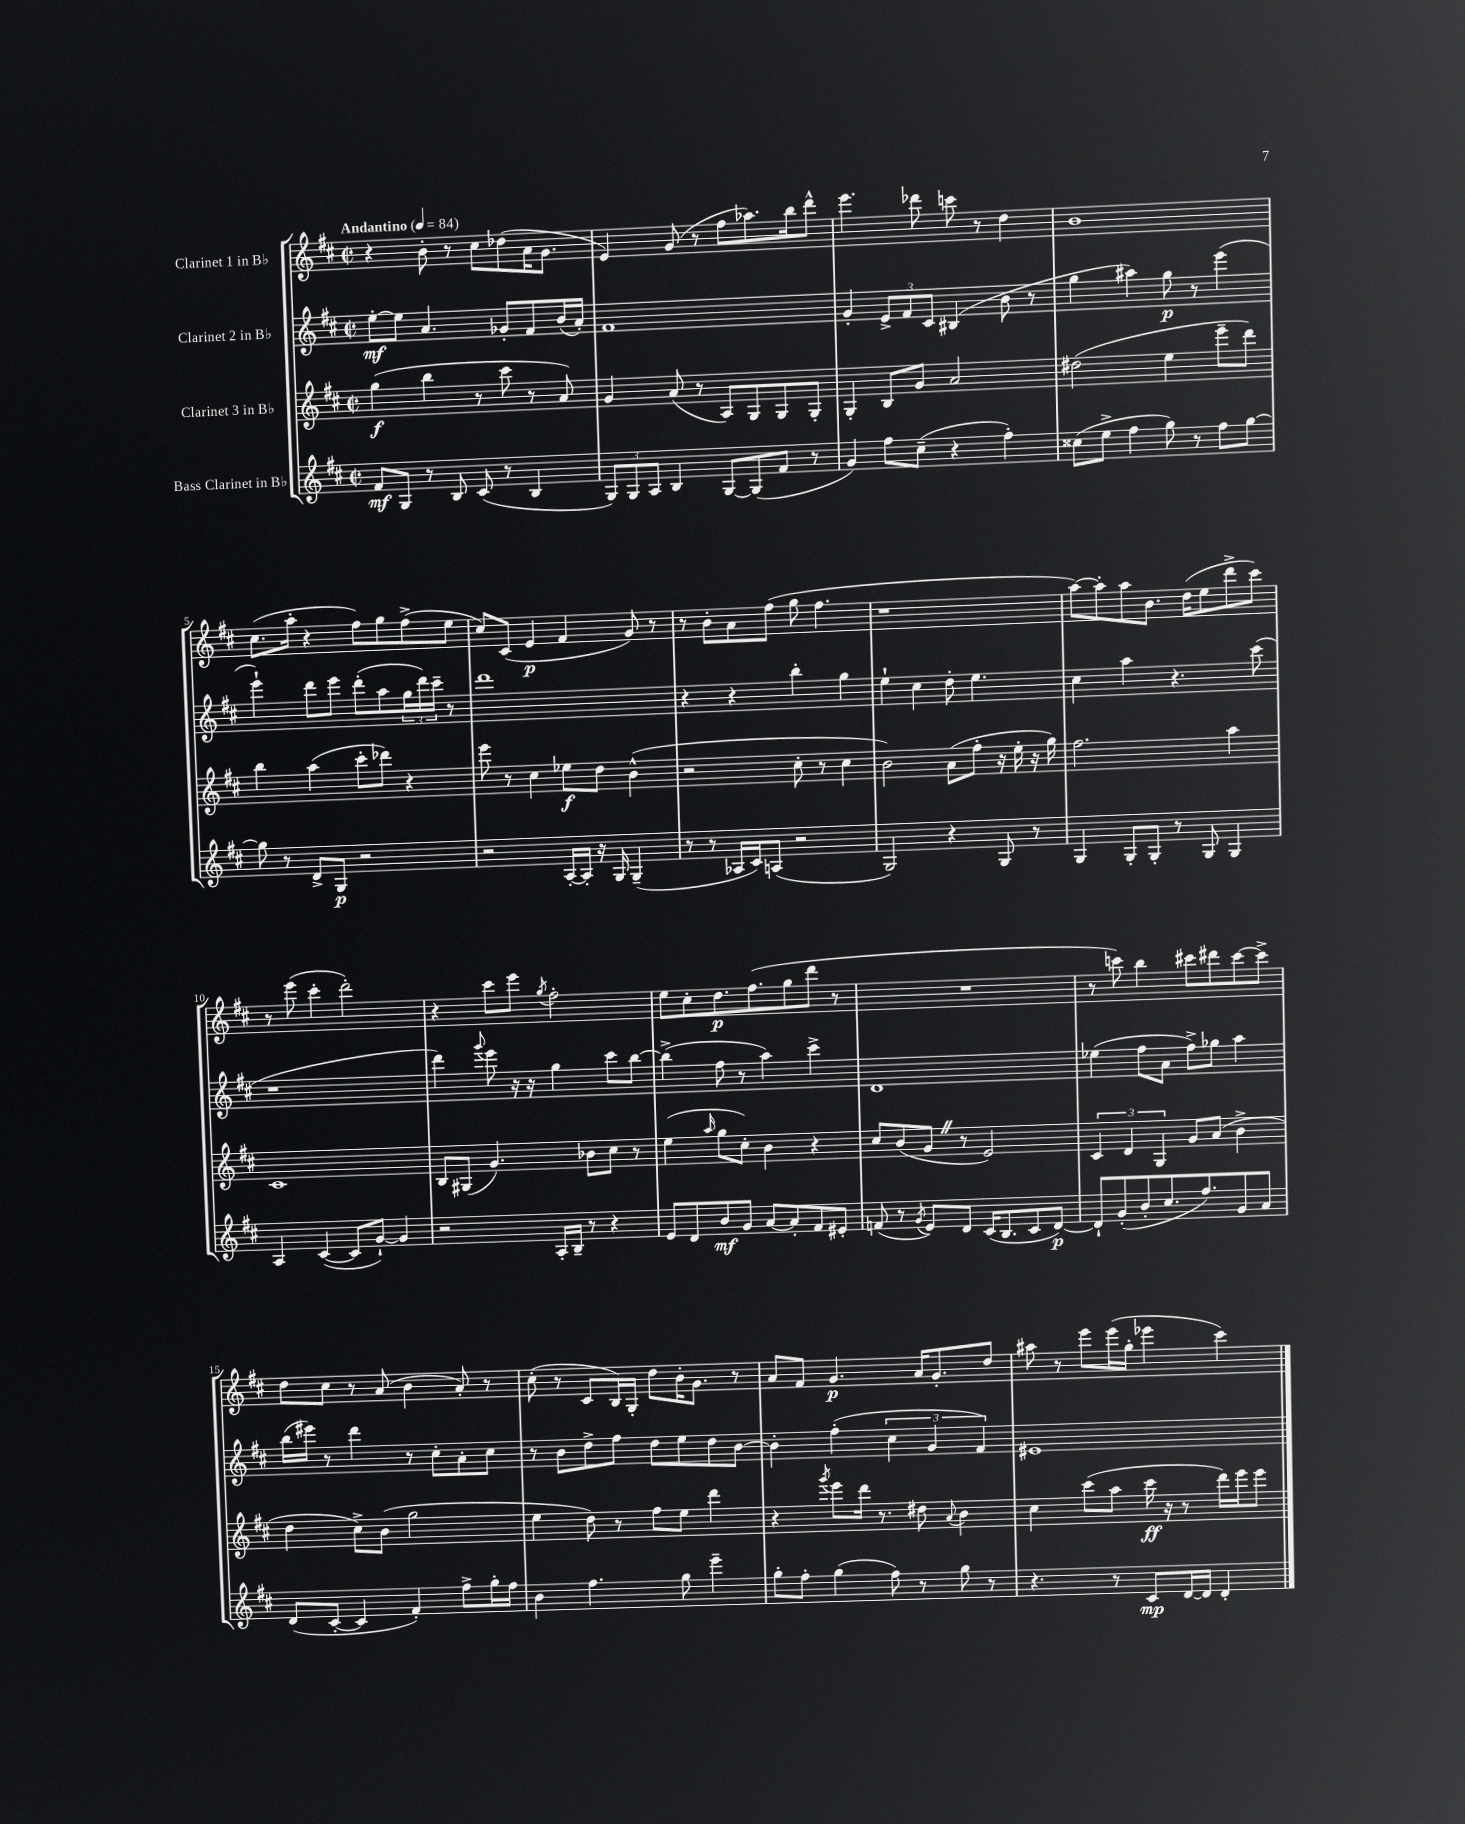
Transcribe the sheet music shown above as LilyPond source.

<<
\new StaffGroup <<
\new Staff = "s0" \with { instrumentName = "Clarinet 1 in Bb" } {
    \clef treble \key d \major \defaultTimeSignature \time 2/2 \tempo "Andantino" 4 = 84
    r4 b'8-. r8 cis''8 des''8( a'16 g'8. |
    e'4) g'8( r8 fis''8 aes''8.) b''16 d'''8-^ |
    e'''4. des'''8 c'''8 r8 d''4 |
    b'1 |
    cis''8.( a''16-. r4 fis''8) g''8 fis''8->( e''8 |
    cis''8) cis'8( e'4\p fis'4 g'8) r8 |
    r8 b'8-. a'8 fis''8( g''8 fis''4. |
    r1 |
    a''8~) a''8-. a''8 b'8. d''16( e''8 d'''8-> cis'''8) |
    r8 e'''8( cis'''4-. d'''2-.) |
    r4 cis'''8 e'''8 \acciaccatura { g''8 } fis''2-. |
    e''8 cis''8-. d''8.\p fis''8.( g''8 d'''8 r8 |
    R1 |
    r8 c'''8) b''4 cis'''8 dis'''8 cis'''8~ cis'''8-> |
    d''8 cis''8 r8 a'8( b'4 a'8-.) r8 |
    cis''8-.( r8 cis'8 b16) g16-. d''8 b'16-. g'8. r8 |
    a'8 fis'8 g'4.\p a'16 g'8.-. d''8 |
    ais''8 r8 e'''8 e'''16( g''16-. ees'''4 cis'''4) \bar "|." |
}
\new Staff = "s1" \with { instrumentName = "Clarinet 2 in Bb" } {
    \clef treble \key d \major \defaultTimeSignature \time 2/2
    e''8~-.\mf e''8 a'4. ges'8-. fis'8 b'16( a'16-.) |
    fis'1 |
    g'4-. \tuplet 3/2 { e'8-> fis'8 cis'8 } bis4( b'8 r8 |
    g''4 ais''4) g''8\p r8 e'''4( |
    e'''4-!) d'''8 e'''8 d'''8-.( a''8 \tuplet 3/2 { g''16 d'''16) cis'''16-- } r8 |
    d'''1 |
    r4 r4 b''4-. g''4 |
    e''4-! cis''4 d''8-. e''4. |
    cis''4 a''4 r4. cis'''8( |
    r1 |
    d'''4) \appoggiatura { g'''8 } e'''8 r16 r16 g''4 cis'''8 b''8~ |
    b''4->( fis''8 r8 a''4) cis'''4-> |
    d'1 |
    ees''4( fis''8 a'8 fis''8->) ges''8 a''4 |
    b''16( eis'''16) r8 d'''4 r8 cis''8-. a'8-. cis''8 |
    r8 b'8 d''8-> fis''8 d''8 e''8 d''8 b'8~ |
    b'4-. fis''4-.( \tuplet 3/2 { cis''4 g'4 fis'4) } |
    eis'1 \bar "|." |
}
\new Staff = "s2" \with { instrumentName = "Clarinet 3 in Bb" } {
    \clef treble \key d \major \defaultTimeSignature \time 2/2
    g''4\f( b''4 r8 cis'''8 r8 a'8) |
    g'4 a'8( r8 a8) g8 g8 g8-. |
    g4-. b8 g'8 a'2 |
    dis''2( e''4 e'''8-- d'''8) |
    b''4 a''4( cis'''8-. des'''8) r4 |
    e'''8 r8 cis''4 ees''8\f d''8 b'4-^( |
    r2 cis''8-. r8 cis''4 |
    b'2) a'8( fis''8-. r16 e''16-. r16 g''16) |
    fis''2. a''4 |
    cis'1 |
    b8 gis8( g'4.) bes'8 cis''8 r8 |
    e''4( \grace { a''16 } g''8 cis''8-.) b'4 r4 |
    cis''8 b'8( g'8 \once \override BreathingSign.text = \markup { \musicglyph "scripts.caesura.straight" } \breathe r8 e'2) |
    \tuplet 3/2 { cis'4 d'4 g4 } g'8 a'8( b'4-> |
    d''4 cis''8->) b'8( g''2 |
    e''4 d''8) r8 fis''8 e''8 d'''4 |
    r4 \acciaccatura { g'''8 } e'''8 d'''16 r8. dis''8 \appoggiatura { a'8 } b'4 |
    cis''4 cis'''8( a''8 cis'''16\ff r16 r8 d'''16) e'''16 e'''8 \bar "|." |
}
\new Staff = "s3" \with { instrumentName = "Bass Clarinet in Bb" } {
    \clef treble \key d \major \defaultTimeSignature \time 2/2
    fis'8\mf g8 r8 b8 cis'8( r8 b4 |
    \tuplet 3/2 { g8) g8 a8 } b4 g8~ g8( fis'8 r8 |
    g'4) fis''8 cis''8--( r4 fis''4-.) |
    cisis''8( e''8-> fis''4 g''8) r8 fis''8 g''8~ |
    g''8 r8 d'8-> g8\p r2 |
    r2 a16~-. a16-. r16 g16 g4--( |
    r8 r8 aes16 cis'16) a8( r2 |
    g2) r4 g8 r8 |
    g4 g8-. g8-. r8 g8 g4 |
    a4 cis'4~( cis'8 g'8~-!) g'4 |
    r2 a16-. b16-- r8 r4 |
    e'8 d'8 b'8\mf g'8 a'8~ a'8-. fis'8 eis'8-. |
    f'8( r8 \acciaccatura { g'8 } e'8) d'8 cis'16( b8. cis'8 d'8~\p) |
    d'8-! g'8-.( b'8-. cis''8. fis''8.) g'8 a'8 |
    d'8( cis'8~-. cis'4 fis'4-.) fis''8-> g''16-. fis''16 |
    b'4 fis''4. g''8 e'''4-- |
    g''8-. fis''8-. g''4( fis''8) r8 g''8 r8 |
    r4. r8 cis'8\mp d'16~ d'16 d'4-. \bar "|." |
}
>>
>>
